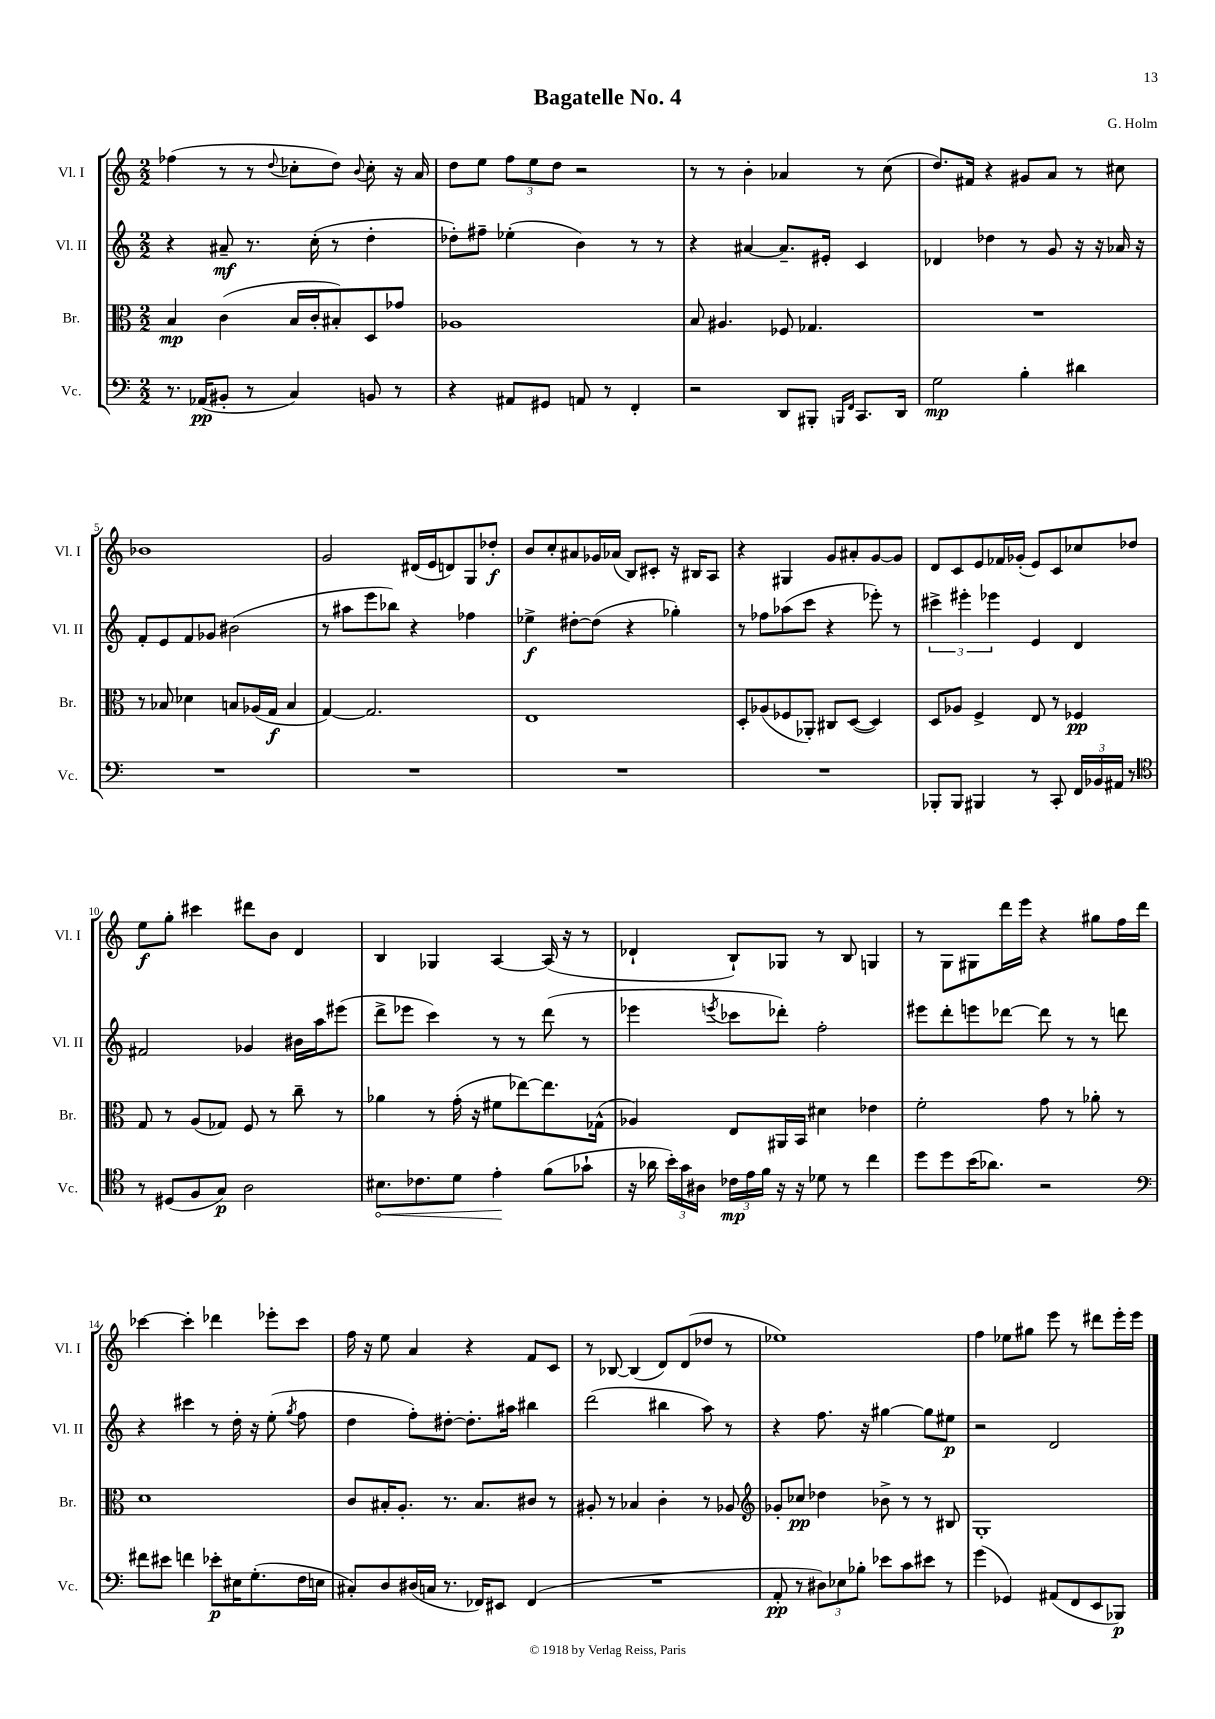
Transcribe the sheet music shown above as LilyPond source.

\header { title = "Bagatelle No. 4" composer = "G. Holm" }
<<
\new StaffGroup <<
\new Staff = "s0" \with { instrumentName = "Vl. I" shortInstrumentName = "Vl. I" } {
    \clef treble \key c \major \numericTimeSignature \time 2/2
    \autoBeamOff fes''4( r8 r8 \appoggiatura { d''8 } ces''8[-. d''8]) \appoggiatura { b'8 } ces''8-. r16 a'16 |
    d''8[ e''8] \tuplet 3/2 { f''8[ e''8 d''8] } r2 |
    r8 r8 b'4-. aes'4 r8 c''8( |
    d''8.[) fis'16] r4 gis'8[ a'8] r8 cis''8 |
    bes'1 |
    g'2 dis'16[( e'16 d'8) g8 des''8]-.\f |
    b'8[ c''8-. ais'8 ges'16 aes'16]( b8[) cis'8]-. r16 bis16[ a8] |
    r4 gis4 g'8[ ais'8-. g'8~ g'8] |
    d'8[ c'8 e'8 fes'16 ges'16]-.( e'8[) c'8 ces''8 des''8] |
    e''8[\f g''8]-. cis'''4 dis'''8[ b'8] d'4 |
    b4 ges4 a4~ a16( r16 r8 |
    des'4-! b8[-!) ges8] r8 b8 g4 |
    r8 g8[ gis8 d'''16 e'''16] r4 gis''8[ f''16 d'''16] |
    ces'''4~ ces'''4-. des'''4 ees'''8[-. ces'''8] |
    f''16 r16 e''8 a'4 r4 f'8[ c'8] |
    r8 bes8~ bes4( d'8[) d'8( des''8] r8 |
    ees''1) |
    f''4 ees''8[ gis''8] e'''8 r8 dis'''8[ e'''16-. e'''16] \bar "|." |
}
\new Staff = "s1" \with { instrumentName = "Vl. II" shortInstrumentName = "Vl. II" } {
    \clef treble \key c \major \numericTimeSignature \time 2/2
    \autoBeamOff r4 ais'8--\mf r8. c''16-.( r8 d''4-. |
    des''8[-.) fis''8]-- ees''4-.( b'4) r8 r8 |
    r4 ais'4~ ais'8.[-- eis'16]-. c'4 |
    des'4 des''4 r8 g'8 r16 r16 aes'16 r16 |
    f'8[-. e'8 f'8 ges'8] bis'2( |
    r8 ais''8[ e'''8 bes''8]) r4 fes''4 |
    ees''4->\f dis''8[~-. dis''8]( r4 ges''4-.) |
    r8 fes''8[ aes''8( c'''8] r4 ees'''8-.) r8 |
    \tuplet 3/2 { cis'''4-> eis'''4-. ees'''4 } e'4 d'4 |
    fis'2 ges'4 bis'16[ a''16 eis'''8]( |
    d'''8[-> ees'''8] c'''4) r8 r8 d'''8( r8 |
    ees'''4 \acciaccatura { e'''8 } ces'''8[ des'''8]-.) f''2-. |
    eis'''8[ d'''8-. e'''8 des'''8]~ des'''8 r8 r8 d'''8 |
    r4 cis'''4 r8 d''16-. r16 e''8-.( \acciaccatura { g''8 } f''8 |
    d''4 f''8[-.) dis''8]~-. dis''8.[-. ais''16] bis''4 |
    d'''2( bis''4 a''8) r8 |
    r4 f''8. r16 gis''4~ gis''8[ eis''8]\p |
    r2 d'2 \bar "|." |
}
\new Staff = "s2" \with { instrumentName = "Br." shortInstrumentName = "Br." } {
    \clef alto \key c \major \numericTimeSignature \time 2/2
    \autoBeamOff b4\mp c'4( b16[ c'16-. bis8-.) d8 ges'8] |
    aes1 |
    b8 ais4. fes8 ges4. |
    R1 |
    r8 bes8 des'4 b8[ aes16( g16]\f b4 |
    g4~) g2. |
    e1 |
    d8[-. aes8( fes8 aes,8]-.) cis8[ d8]~( d4) |
    d8[ aes8] f4-> e8 r8 fes4\pp |
    g8 r8 a8[( ges8]) f8 r8 c''8-- r8 |
    aes'4 r8 g'16-.( r16 fis'8[ ees''8~) ees''8. ges16]-^( |
    aes4) e8[ ais,16 b,16] dis'4 ees'4 |
    f'2-. g'8 r8 aes'8-. r8 |
    d'1 |
    c'8[ bis16-. a8.]-. r8. bis8.[ cis'8] r8 |
    ais8-. r8 bes4 c'4-. r8 aes8 |
    \clef treble ges'8[-. ces''8]\pp des''4 bes'8-> r8 r8 bis8 |
    g1-. \bar "|." |
}
\new Staff = "s3" \with { instrumentName = "Vc." shortInstrumentName = "Vc." } {
    \clef bass \key c \major \numericTimeSignature \time 2/2
    \autoBeamOff r8. aes,16[\pp( bis,8]-. r8 c4) b,8 r8 |
    r4 ais,8[ gis,8] a,8 r8 f,4-. |
    r2 d,8[ bis,,8]-. \grace { b,,16[ f,16] } c,8.[ d,16] |
    g2\mp b4-. dis'4 |
    R1 |
    R1 |
    R1 |
    R1 |
    bes,,8[-. bes,,8] bis,,4 r8 c,8-. \tuplet 3/2 { f,16[ bes,16 ais,16] } r8 |
    \clef tenor r8 dis8[( f8 g8]\p) a2 |
    \once \override Hairpin.circled-tip = ##t bis8.[\< ces'8. d'8] e'4-.\! f'8[( ges'8]-! |
    r16 aes'16 \tuplet 3/2 { b'16[-.) g'16 ais16] } \tuplet 3/2 { ces'16[\mp e'16 f'16] } r16 r16 des'8 r8 c''4 |
    d''8[ d''8 b'16( aes'8.]) r2 |
    \clef bass fis'8[ eis'8] f'4 ees'8[-.\p eis16 g8.-.( f16 e16] |
    cis8[-.) d8 dis16( c16] r8. fes,16[) eis,8] fes,4( |
    R1 |
    a,8-.\pp r8 \tuplet 3/2 { dis8[) ees8 bes8]-. } ees'8[ c'8 eis'8] r8 |
    g'4( ges,4) ais,8[( f,8 e,8 bes,,8]\p) \bar "|." |
}
>>
>>
